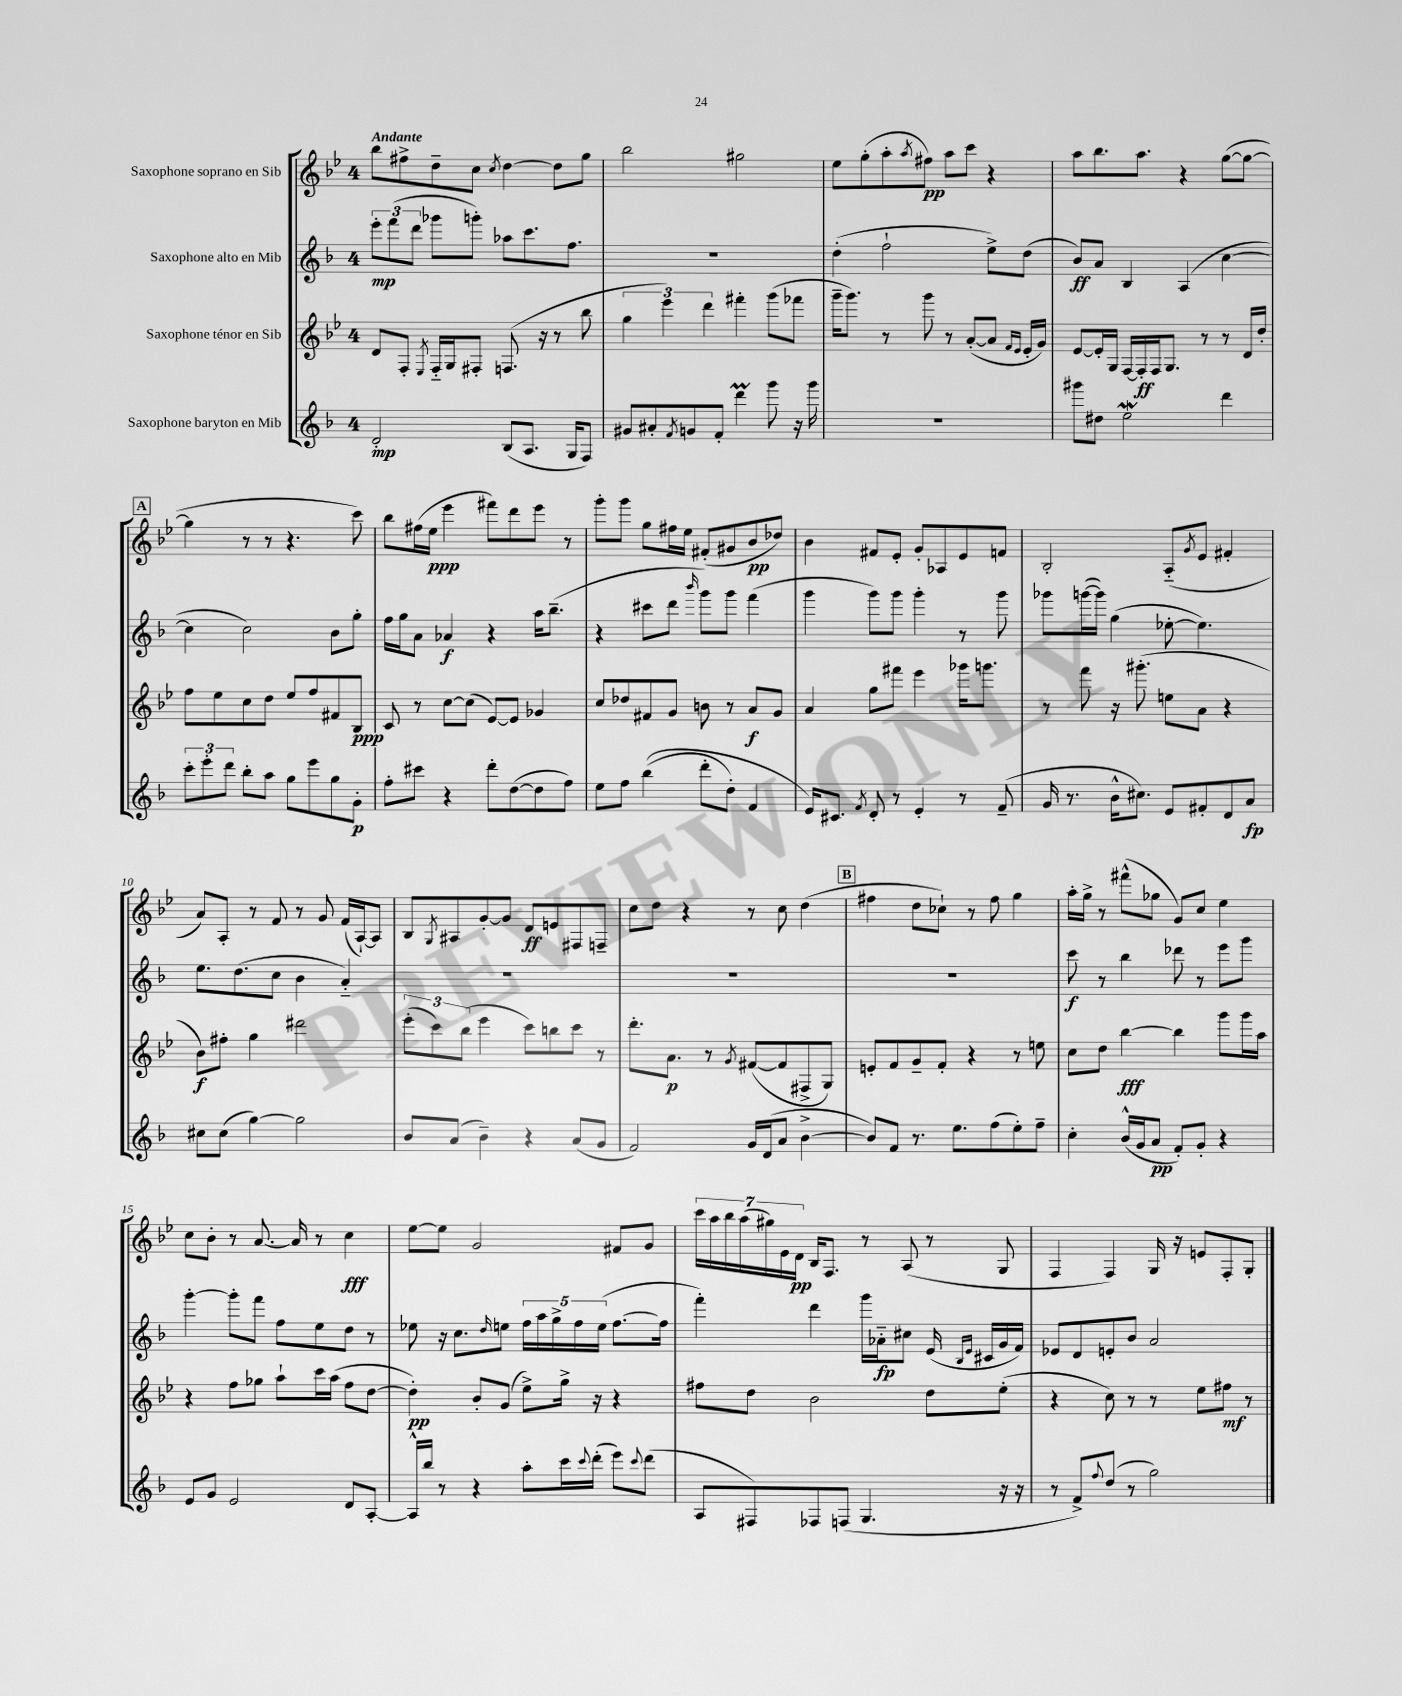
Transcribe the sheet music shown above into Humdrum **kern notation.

**kern	**dynam	**kern	**dynam	**kern	**dynam	**kern	**dynam
*part4	*part4	*part3	*part3	*part2	*part2	*part1	*part1
*staff4	*staff4	*staff3	*staff3	*staff2	*staff2	*staff1	*staff1
*I"Saxophone baryton en Mib	*	*I"Saxophone ténor en Sib	*	*I"Saxophone alto en Mib	*	*I"Saxophone soprano en Sib	*
*clefG2	*	*clefG2	*	*clefG2	*	*clefG2	*
*k[b-]	*	*k[b-e-]	*	*k[b-]	*	*k[b-e-]	*
*M4/4	*	*M4/4	*	*M4/4	*	*M4/4	*
=1	=1	=1	=1	=1	=1	=1	=1
!	!	!	!	!	!	!LO:TX:a:B:t=Andante	!
2d'/	mp	8d/L	.	12eee'\L	mp	8bb-\L	.
.	.	.	.	(12fff\	.	.	.
.	.	8F'/J	.	.	.	8ff#X^\	.
.	.	.	.	12ddd\J	.	.	.
.	.	8qE-/	.	.	.	.	.
.	.	16F/LL	.	8ggg-X\L	.	8dd~\	.
.	.	16G/J	.	.	.	.	.
.	.	8F#X'/J	.	8gggn'\J)	.	8cc\J	.
.	.	.	.	.	.	8qcc/	.
(8B-/L	.	(8.Fn/	.	8aa-X\L	.	[4dd\	.
8.A/J	.	.	.	8.ccc\	.	.	.
.	.	16r	.	.	.	.	.
.	.	8r	.	.	.	8dd\L]	.
16G/KL	.	.	.	8.ff\J	.	.	.
8F/J)	.	8bb-\	.	.	.	8gg\J	.
=2	=2	=2	=2	=2	=2	=2	=2
8g#X/L	.	6gg\	.	1r	.	2bb-\	.
8a#X'/	.	.	.	.	.	.	.
.	.	6eee-\)	.	.	.	.	.
8qf/	.	.	.	.	.	.	.
8gn/	.	.	.	.	.	.	.
.	.	6ddd\	.	.	.	.	.
8f'/J	.	.	.	.	.	.	.
4dddM\	.	4fff#X'\	.	.	.	2gg#X\	.
8ggg\	.	(8ggg\L	.	.	.	.	.
16r	.	8fff-X\J	.	.	.	.	.
16ggg\	.	.	.	.	.	.	.
=3	=3	=3	=3	=3	=3	=3	=3
1r	.	16ggg~\KL	.	(4dd'\	.	8ee-\L	.
.	.	8.ggg\J)	.	.	.	.	.
.	.	.	.	.	.	(8gg'\	.
.	.	8r	.	2ff`\	.	8aa'\	.
.	.	.	.	.	.	8qaa/	.
.	.	8ggg\	.	.	.	8ff#X\J)	pp
.	.	8r	.	.	.	8aa\L	.
.	.	([8a'/L	.	.	.	8ccc\J	.
.	.	8a/J]	.	8ee^\L)	.	4r	.
.	.	16qqf/LL	.	.	.	.	.
.	.	16qqe-/JJ	.	.	.	.	.
.	.	16e-'/LL	.	(8dd\J	.	.	.
.	.	16g/JJ)	.	.	.	.	.
=4	=4	=4	=4	=4	=4	=4	=4
8ggg#X\L	.	[8e-/L	.	8b-/L)	ff	8aa\L	.
8dd#X\J	.	16e-'/L]	.	8a/J	.	8.bb-\	.
.	.	16G/JJ	.	.	.	.	.
2eeW\	.	[16F/LL	.	4B-/	.	.	.
.	.	16F'/]	ff	.	.	8.aa\J	.
.	.	16F/J	.	.	.	.	.
.	.	8.G/J	.	.	.	.	.
.	.	.	.	(4A/	.	4r	.
.	.	8r	.	.	.	.	.
4ddd\	.	8r	.	[4cc\	.	([8gg\L	.
.	.	16d/LL	.	.	.	8gg\J_	.
.	.	16dd'/JJ	.	.	.	.	.
!!LO:LB:g=z
!!LO:REH:place=s1:t=A
=5	=5	=5	=5	=5	=5	=5	=5
12ccc'\L	.	8ff\L	.	4cc\]	.	4gg\]	.
12eee'\	.	.	.	.	.	.	.
.	.	8ee-\	.	.	.	.	.
12ddd\J	.	.	.	.	.	.	.
8bb-'\L	.	8cc\	.	2cc\)	.	8r	.
8aa\J	.	8dd\J	.	.	.	8r	.
8gg\L	.	8ee-/L	.	.	.	4.r	.
8eee\	.	8ff/	.	.	.	.	.
8gg\	.	8f#X/	.	8b-\L	.	.	.
8g'\J	p	8B-/J	ppp	8gg'\J	.	8ccc\)	.
=6	=6	=6	=6	=6	=6	=6	=6
8ff'\L	.	8c/	.	16ff\LL	.	8bb-\L	.
.	.	.	.	16gg\J	.	.	.
8ccc#X\J	.	8r	.	8a\J	.	(16ff#X\L	.
.	.	.	.	.	.	16ee-\JJ	ppp
4r	.	[8cc\L	.	4a-X/	f	4eee-\	.
.	.	(8cc\J]	.	.	.	.	.
8ddd'\L	.	[8e-/L)	.	4r	.	8fff#X\L)	.
([8dd\	.	8e-/J]	.	.	.	8ddd\	.
8dd\]	.	4g-X/	.	16aa\KL	.	8eee-\J	.
.	.	.	.	(8.bb-~\J	.	.	.
8ff\J)	.	.	.	.	.	8r	.
=7	=7	=7	=7	=7	=7	=7	=7
8ee\L	.	8cc/L	.	4r	.	8ggg'\L	.
8ff\J	.	8dd-X/	.	.	.	8ggg\J	.
((4bb-\	.	8f#X/	.	8ccc#X\L	.	8gg\L	.
.	.	8g/J	.	8ddd\J	.	16ff#X\L	.
.	.	.	.	.	.	16ee-\JJ	.
.	.	.	.	16qqbbb-/	.	.	.
8ddd'\L	.	8bn\	.	8ggg\L)	.	(8f#X'/L	.
8dd'\J)	.	8r	.	8ggg\J	.	8g#X/	.
4f/	.	8a/L	f	(4fff\	.	8b-/	pp
.	.	8g/J	.	.	.	8dd-X/J)	.
=8	=8	=8	=8	=8	=8	=8	=8
16e/KL)	.	4a/	.	4ggg\	.	4b-\	.
8.c#X/J	.	.	.	.	.	.	.
8qf/	.	.	.	.	.	.	.
8d'/	.	8gg\L	.	8ggg\L)	.	8f#X/L	.
8r	.	8fff#X\J	.	8ggg\J	.	8e-'/J	.
4e'/	.	4eee-\	.	4ggg'\	.	8g'/L	.
.	.	.	.	.	.	8A-X/	.
8r	.	16ggg-X\KL	.	8r	.	8e-/	.
.	.	8.gggn\J	.	.	.	.	.
(8f~/	.	.	.	8ggg\	.	8fn/J	.
=9	=9	=9	=9	=9	=9	=9	=9
16g/	.	8r	.	8ggg-X\L	.	2B-'/	.
8.r	.	.	.	.	.	.	.
.	.	8fff\	.	([16gggn\L	.	.	.
.	.	.	.	16ggg\JJ])	.	.	.
16b-^^\KL	.	16r	.	(4gg\	.	.	.
8.cc#X\J)	.	(8.ggg#X'\	.	.	.	.	.
8e/L	.	8een\L	.	[8ee-X'\	.	(8A/L	.
.	.	.	.	.	.	8qg/	.
8f#X'/	.	8a\J	.	4.ee-\])	.	8e-/J	.
8d/	.	4r	.	.	.	4f#X'/	.
8a/J	fp	.	.	.	.	.	.
!!LO:LB:g=z
=10	=10	=10	=10	=10	=10	=10	=10
8cc#X\L	.	8b-\L)	f	8.ee\L	.	8a/L)	.
(8cc#\J	.	8ff#X'\J	.	.	.	8A'/J	.
.	.	.	.	(8.dd\	.	.	.
[4gg\)	.	4gg\	.	.	.	8r	.
.	.	.	.	8cc\J	.	8f/	.
2gg\]	.	2ddd#X\	.	4b-\	.	8r	.
.	.	.	.	.	.	8g/	.
.	.	.	.	4a/)	.	(16f/LL	.
.	.	.	.	.	.	[16A`/J)	.
.	.	.	.	.	.	8A/J]	.
=11	=11	=11	=11	=11	=11	=11	=11
8b-/L	.	(12eee-'\L	.	1r	.	8B-/L	.
.	.	12ccc\)	.	.	.	.	.
.	.	.	.	.	.	8qG/	.
(8a/J	.	.	.	.	.	8A#X/	.
.	.	(12bb-\J	.	.	.	.	.
4b-~\)	.	4eee-\	.	.	.	[8g'/	.
.	.	.	.	.	.	8g/J]	.
4r	.	8ccc\L)	.	.	.	8d/L	ff
.	.	8bbn\	.	.	.	8en/	.
(8a/L	.	8ccc\J	.	.	.	8F#X/	.
8g/J	.	8r	.	.	.	8Fn~/J	.
=12	=12	=12	=12	=12	=12	=12	=12
2f/)	.	8.ddd'\L	.	1r	.	8cc\L	.
.	.	.	.	.	.	8dd\J	.
.	.	8.a\J	p	.	.	.	.
.	.	.	.	.	.	4r	.
.	.	8r	.	.	.	.	.
.	.	8qg/	.	.	.	.	.
16g/LL	.	([8f#X/L	.	.	.	8r	.
(16d/J	.	.	.	.	.	.	.
8a/J	.	8f#/]	.	.	.	8cc\	.
[4b-^\	.	8F#X^/	.	.	.	(4dd\	.
.	.	8G/J)	.	.	.	.	.
!!LO:REH:place=s1:t=B
=13	=13	=13	=13	=13	=13	=13	=13
8b-/L])	.	8en'/L	.	1r	.	4ff#X\	.
8f/J	.	8f/	.	.	.	.	.
8.r	.	8g~/	.	.	.	8dd\L	.
.	.	8f'/J	.	.	.	8cc-X`\J)	.
8.ee\L	.	.	.	.	.	.	.
.	.	4r	.	.	.	8r	.
(8ff\	.	.	.	.	.	8ff#\	.
8ee'\)	.	8r	.	.	.	4gg\	.
8ff~\J	.	8een\	.	.	.	.	.
=14	=14	=14	=14	=14	=14	=14	=14
4cc'\	.	8cc\L	.	8ccc\	f	16aa'\LL	.
.	.	.	.	.	.	16gg^\JJ	.
.	.	8dd\J	.	8r	.	8r	.
(16b-^^/LL	.	[4bb-\	fff	4bb-\	.	(8fff#X^^\L	.
16g/J	.	.	.	.	.	.	.
8a/J	pp	.	.	.	.	8gg-X\J	.
8f'/L)	.	4bb-\]	.	8ddd-X\	.	8g/L)	.
8g'/J	.	.	.	8r	.	8cc/J	.
4r	.	8ggg\L	.	8eee\L	.	4ee-\	.
.	.	16ggg\L	.	8ggg\J	.	.	.
.	.	16aa\JJ	.	.	.	.	.
!!LO:LB:g=z
=15	=15	=15	=15	=15	=15	=15	=15
8e/L	.	4r	.	[4ggg'\	.	8cc\L	.
8g/J	.	.	.	.	.	8b-'\J	.
2e/	.	8ff\L	.	8ggg'\L]	.	8r	.
.	.	8gg-X\J	.	8fff\J	.	[8.a/	.
.	.	8aa`\L	.	8ff\L	.	.	.
.	.	.	.	.	.	16a/]	.
.	.	16ccc\L	.	8ee\	.	8r	.
.	.	(16aa\JJ	.	.	.	.	.
8d/L	.	8ff\L	.	8dd\J	.	4cc\	fff
[8A'/J	.	[8dd\J	.	8r	.	.	.
=16	=16	=16	=16	=16	=16	=16	=16
16A^^/LL]	.	4dd'\])	pp	8ee-X\	.	[8ee-\L	.
16bb-/JJ	.	.	.	.	.	.	.
8r	.	.	.	16r	.	8ee-\J]	.
.	.	.	.	8.cc\L	.	.	.
4r	.	8b-'/L	.	.	.	2g/	.
.	.	.	.	16qqdd/	.	.	.
.	.	(8g/J	.	8een\J	.	.	.
8aa'\L	.	8ee-^\L)	.	20ff\LL	.	.	.
.	.	.	.	20aa\	.	.	.
.	.	.	.	20gg^\	.	.	.
16ccc\L	.	16gg^\Jk	.	.	.	.	.
.	.	.	.	20ff\	.	.	.
8qqccc/	.	.	.	.	.	.	.
(16ddd'\JJ	.	16r	.	.	.	.	.
.	.	.	.	(20ee\JJ	.	.	.
8eee\L)	.	4r	.	[8.ff\L	.	8f#X/L	.
8qqccc/	.	.	.	.	.	.	.
(8ddd\J	.	.	.	.	.	8g/J	.
.	.	.	.	16ff\Jk]	.	.	.
=17	=17	=17	=17	=17	=17	=17	=17
8A/L	.	8ff#X\L	.	4fff'\)	.	28ccc\LL	.
.	.	.	.	.	.	28aa\	.
.	.	.	.	.	.	28bb-\	.
.	.	.	.	.	.	(28aa\	.
8F#X/)	.	8dd\J	.	.	.	.	.
.	.	.	.	.	.	28gg#X\)	.
.	.	.	.	.	.	28e-\	.
.	.	.	.	.	.	28d\JJ	pp
8F-X/	.	2b-\	.	4ddd\	.	16B-/KL	.
.	.	.	.	.	.	8.F/J	.
(8Fn/J	.	.	.	.	.	.	.
4.G/	.	.	.	16ggg\LL	.	8r	.
.	.	.	.	16a-X\J	fp	.	.
.	.	.	.	8cc#X\J	.	(8A/	.
.	.	8dd\L	.	(16e/	.	8r	.
.	.	.	.	16qqB-/LL	.	.	.
.	.	.	.	16qqe/JJ	.	.	.
.	.	.	.	16c#X/LL	.	.	.
16r	.	(8ee-'\J	.	16g/	.	8G/	.
16r	.	.	.	16f/JJ)	.	.	.
=18	=18	=18	=18	=18	=18	=18	=18
8r	.	4r	.	8e-X/L	.	4F/	.
8f^/L)	.	.	.	8d/	.	.	.
8qqff/	.	.	.	.	.	.	.
(8dd/J	.	8cc\)	.	8en'/	.	4F/)	.
8r	.	8r	.	8b-/J	.	.	.
2gg\)	.	8r	.	2a/	.	16G/	.
.	.	.	.	.	.	16r	.
.	.	8ee-\L	.	.	.	8en/L	.
.	.	8ff#X\J	mf	.	.	8F'/	.
.	.	8r	.	.	.	8G'/J	.
==	==	==	==	==	==	==	==
*-	*-	*-	*-	*-	*-	*-	*-
